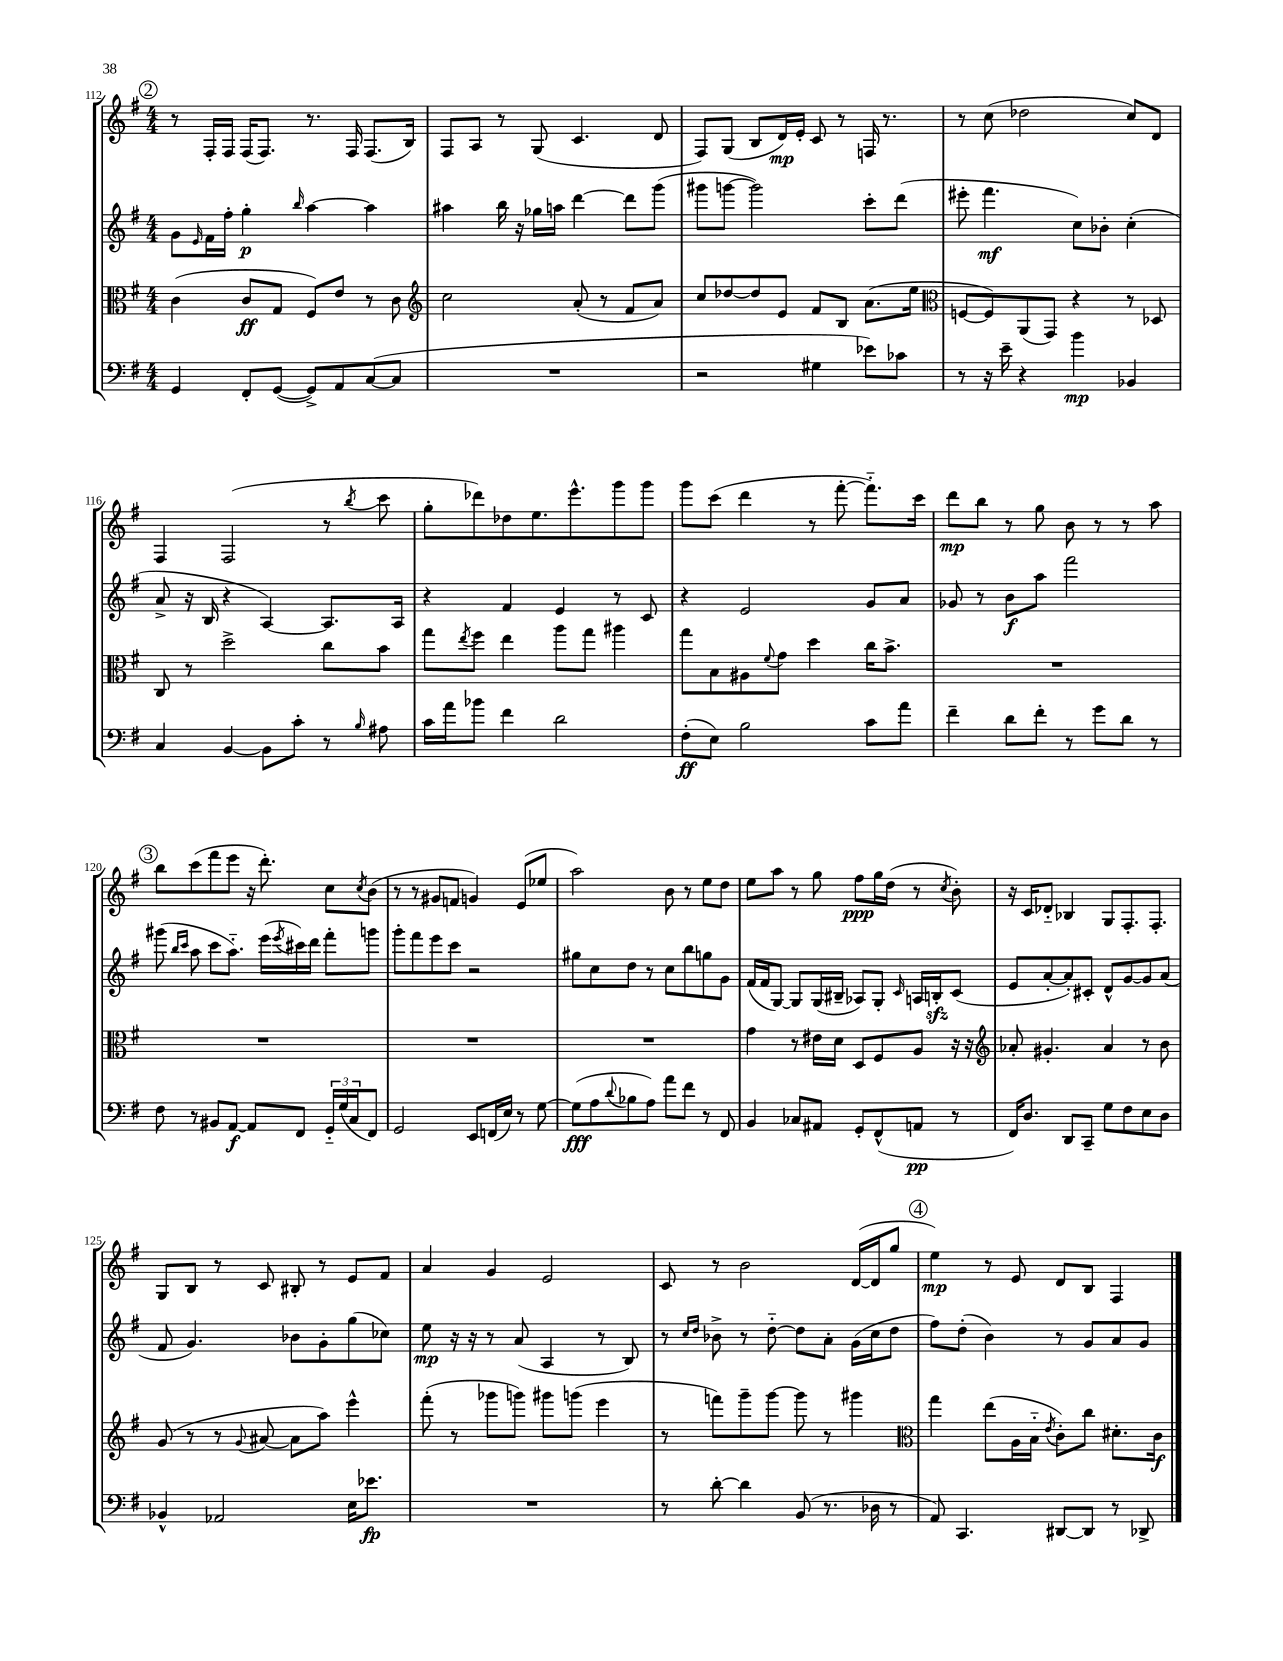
<<
\new StaffGroup <<
\new Staff = "s0" {
    \clef treble \key g \major \numericTimeSignature \time 4/4
    \mark \markup { \circle "2" } r8 fis16-. fis16 fis16( fis8.) r8. fis16 fis8.( b16) |
    fis8 a8 r8 g8( c'4. d'8 |
    fis8) g8( b8 d'16\mp) e'16-. c'8 r8 f16 r8. |
    r8 c''8( des''2 c''8) d'8 |
    fis4 fis2( r8 \acciaccatura { b''8 } c'''8 |
    g''8-. des'''8) des''8 e''8. e'''8.-^ g'''8 g'''8 |
    g'''8 c'''8( d'''4 r8 fis'''8~-. fis'''8.-_) c'''16 |
    d'''8\mp b''8 r8 g''8 b'8 r8 r8 a''8 |
    \mark \markup { \circle "3" } b''8 c'''8( fis'''8 e'''8 r16 d'''8.-.) c''8 \acciaccatura { c''8 } b'8( |
    r8 r8 gis'8 f'8 g'4) e'8( ees''8 |
    a''2) b'8 r8 e''8 d''8 |
    e''8 a''8 r8 g''8 fis''8\ppp g''16 d''16( r8 \acciaccatura { c''8 } b'8-.) |
    r16 c'16 des'8-_ bes4 g8 fis8.-. fis8.-. |
    g8 b8 r8 c'8 bis8-. r8 e'8 fis'8 |
    a'4 g'4 e'2 |
    c'8 r8 b'2 d'16~( d'16 g''8 |
    \mark \markup { \circle "4" } e''4\mp) r8 e'8 d'8 b8 fis4 \bar "|." |
}
\new Staff = "s1" {
    \clef treble \key g \major \numericTimeSignature \time 4/4
    \mark \markup { \circle "2" } g'8 \grace { e'16 } fis'16 fis''16-. g''4-.\p \grace { b''16 } a''4~ a''4 |
    ais''4 b''16 r16 ges''16 a''16 d'''4~ d'''8 g'''8( |
    gis'''8 g'''8~ g'''2) c'''8-. d'''8( |
    eis'''8-. fis'''4.\mf c''8) bes'8-. c''4-.( |
    a'8-> r16 b16 r4 a4~) a8. a16 |
    r4 fis'4 e'4 r8 c'8 |
    r4 e'2 g'8 a'8 |
    ges'8 r8 b'8\f a''8 fis'''2 |
    \mark \markup { \circle "3" } gis'''8( \grace { b''16 c'''16 } a''8 c'''8 a''8.-_) e'''16( \acciaccatura { e'''8 } cis'''16) d'''16 fis'''8-. g'''8 |
    g'''8-. fis'''8 e'''8 c'''8 r2 |
    gis''8 c''8 d''8 r8 c''8 b''8 g''8 g'8 |
    fis'16( fis'16 g8~) g8 g16( bis16-- aes8) g8-. \grace { c'16 } a16 b16-.\sfz c'8( |
    e'8 a'8~-. a'8-.) cis'8-. d'8-^ g'8~ g'8 a'8( |
    fis'8 g'4.) bes'8 g'8-. g''8( ces''8) |
    e''8\mp r16 r16 r8 a'8( a4 r8 b8) |
    r8 \grace { c''16 d''16 } bes'8-> r8 d''8~-_ d''8 a'8-. g'16( c''16 d''8 |
    \mark \markup { \circle "4" } fis''8) d''8-.( b'4) r8 g'8 a'8 g'8 \bar "|." |
}
\new Staff = "s2" {
    \clef alto \key g \major \numericTimeSignature \time 4/4
    \mark \markup { \circle "2" } c'4( c'8\ff g8 fis8) e'8 r8 c'8 |
    \clef treble c''2 a'8-.( r8 fis'8 a'8) |
    c''8 des''8~ des''8 e'8 fis'8 b8 a'8.( e''16 |
    \clef alto f8~ f8) a,8( g,8) r4 r8 des8 |
    c8 r8 d''2-> c''8 b'8 |
    g''8 \acciaccatura { e''8 } fis''8 e''4 a''8 g''8 ais''4 |
    g''8 b8 ais8 \appoggiatura { fis'8 } g'8 d''4 c''16 b'8.-> |
    R1 |
    \mark \markup { \circle "3" } R1 |
    R1 |
    R1 |
    g'4 r8 eis'16 d'16 d8 fis8 a8 r16 r16 |
    \clef treble aes'8-. gis'4.-. aes'4 r8 b'8 |
    g'8( r8 r8 \appoggiatura { g'8 } ais'8~ ais'8 a''8) e'''4-^ |
    fis'''8-.( r8 ges'''8 g'''8) gis'''8 g'''8( e'''4 |
    r8 f'''8) g'''8-- g'''8~ g'''8 r8 gis'''4 |
    \mark \markup { \circle "4" } \clef alto g''4 e''8( a16 b16-_ \acciaccatura { e'8 } c'8-.) c''8 dis'8.-. c'16\f \bar "|." |
}
\new Staff = "s3" {
    \clef bass \key g \major \numericTimeSignature \time 4/4
    \mark \markup { \circle "2" } g,4 fis,8-. g,8~( g,8->) a,8 c8~( c8 |
    R1 |
    r2 gis4 ees'8) ces'8 |
    r8 r16 e'16-- r4 b'4\mp bes,4 |
    c4 b,4~ b,8 c'8-. r8 \grace { b16 } ais8 |
    c'16 a'16 bes'8 fis'4 d'2 |
    fis8-.\ff( e8) b2 c'8 a'8 |
    fis'4-- d'8 fis'8-. r8 g'8 d'8 r8 |
    \mark \markup { \circle "3" } fis8 r8 bis,8 a,8~\f a,8 fis,8 \tuplet 3/2 { g,16-_ g16( c16 } fis,8) |
    g,2 e,8 f,16( e16) r8 g8~ |
    g8\fff( a8 \appoggiatura { d'8 } bes8 a8) a'8 fis'8 r8 fis,8 |
    b,4 ces8 ais,8 g,8-. fis,8-^( a,8\pp r8 |
    fis,16) d8. d,8 c,8-- g8 fis8 e8 d8 |
    bes,4-^ aes,2 e16 ees'8.\fp |
    R1 |
    r8 d'8~-. d'4 b,8( r8. des16 r8 |
    \mark \markup { \circle "4" } a,8) c,4. dis,8~ dis,8 r8 des,8-> \bar "|." |
}
>>
>>
\layout { \context { \Score currentBarNumber = #112 } }
